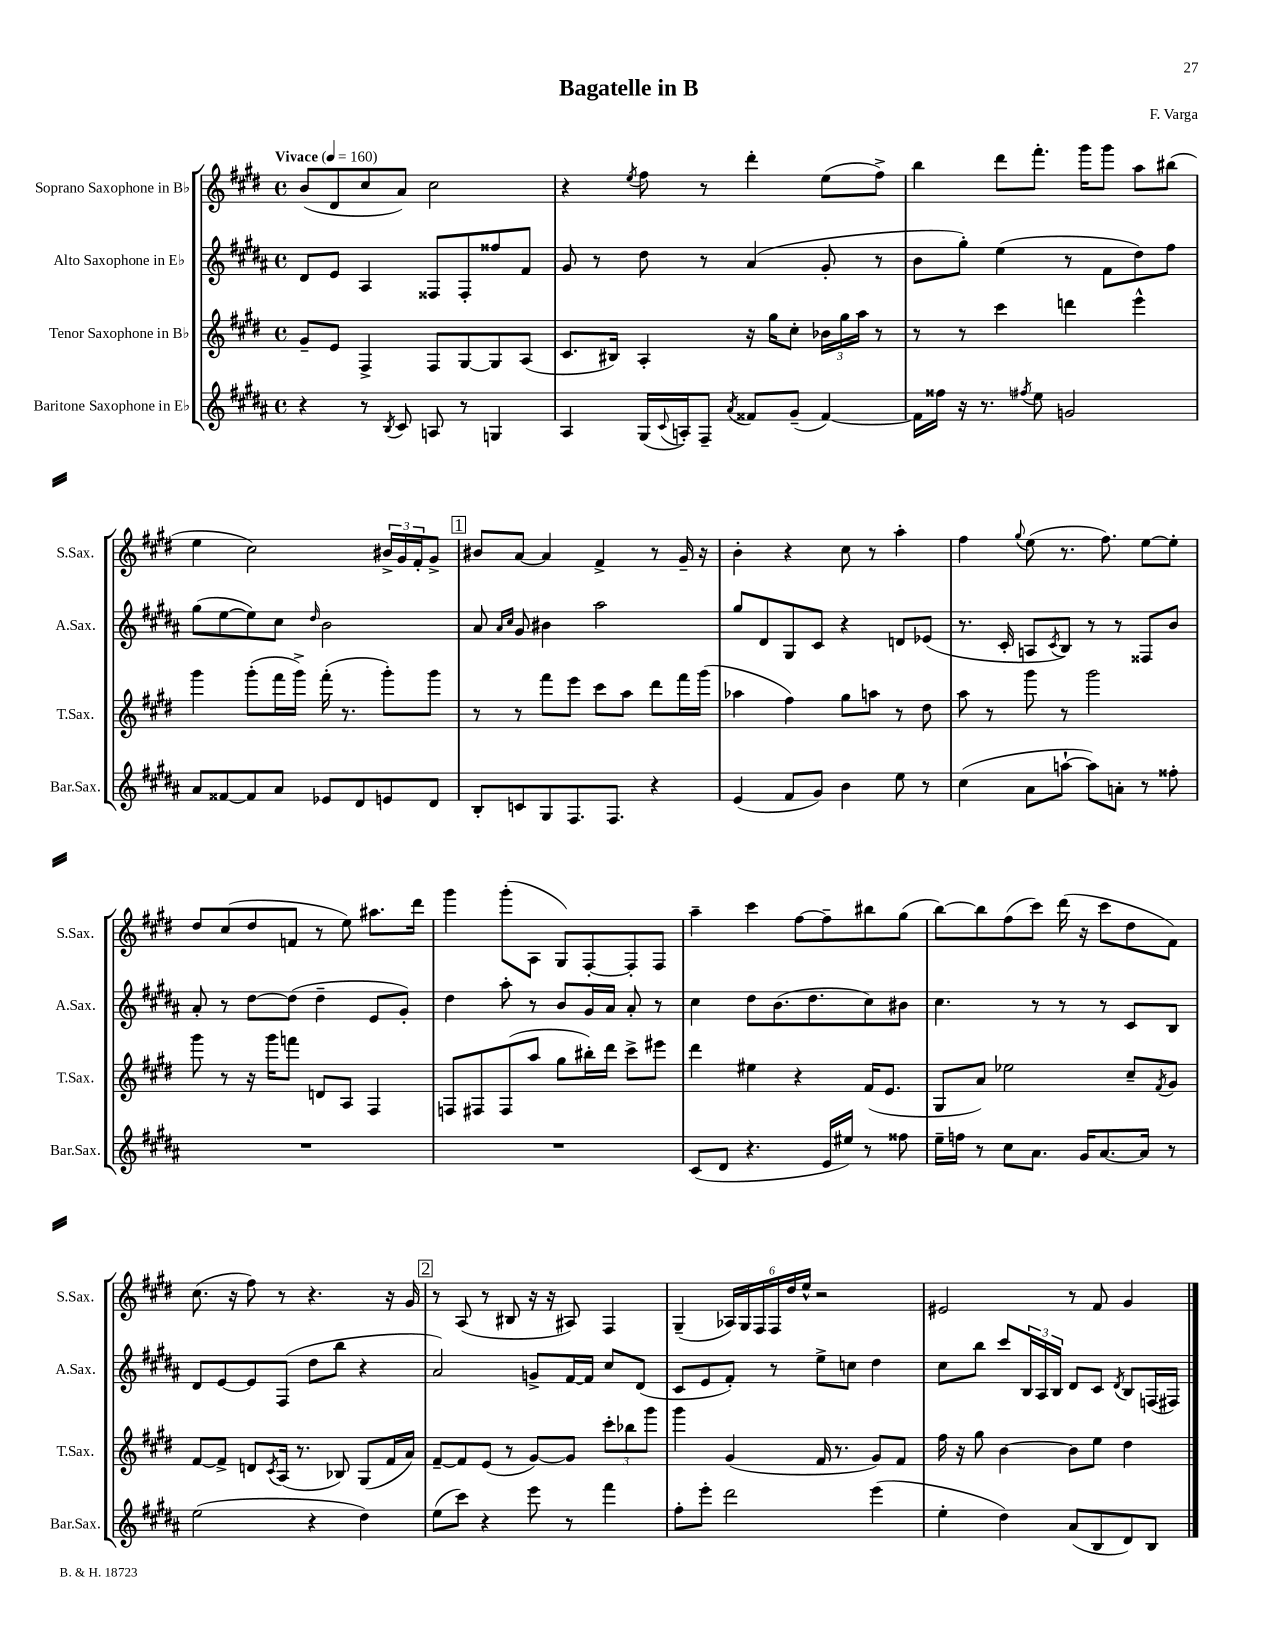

**kern	**kern	**kern	**kern
*part4	*part3	*part2	*part1
*staff4	*staff3	*staff2	*staff1
*I"Baritone Saxophone in E♭	*I"Tenor Saxophone in B♭	*I"Alto Saxophone in E♭	*I"Soprano Saxophone in B♭
*I'Bar.Sax.	*I'T.Sax.	*I'A.Sax.	*I'S.Sax.
*clefG2	*clefG2	*clefG2	*clefG2
*k[f#c#g#d#a#]	*k[f#c#g#d#]	*k[f#c#g#d#a#]	*k[f#c#g#d#]
*M4/4	*M4/4	*M4/4	*M4/4
*met(c)	*met(c)	*met(c)	*met(c)
*MM160	*MM160	*MM160	*MM160
=1	=1	=1	=1
!	!	!	!LO:TX:a:B:t=Vivace
4r	8g#~/L	8d#/L	(8b/L
.	8e/J	8e/J	8d#/
8r	4F#^/	4A#/	8cc#/
8qB/	.	.	.
8c#/	.	.	8a/J)
8An/	8F#/L	8F##X/L	2cc#\
8r	[8G#/	8F##'/	.
4Gn/	8G#/]	8ff##X/	.
.	(8A/J	8f#/J	.
=2	=2	=2	=2
4A#/	8.c#/L	8g#/	4r
.	.	8r	.
.	16B#X/Jk)	.	.
.	.	.	8qee/
(16G#/LL	4A'/	8dd#\	8ff#\
8qqc#/	.	.	.
16An'/J)	.	.	.
8F#~/J	.	8r	8r
8qa#/	.	.	.
8f##X/L	16r	(4a#/	4ddd#'\
.	16gg#\KL	.	.
(8g#~/J	8cc#'\J	.	.
[4f##/)	24b-X\LL	8g#'/	(8ee\L
.	24gg#\	.	.
.	24aa\JJ	.	.
.	8r	8r	8ff#^\J)
=3	=3	=3	=3
16f##\LL]	8r	8b\L	4bb\
16ff##X\JJ	.	.	.
16r	8r	8gg#'\J)	.
8.r	.	.	.
.	4ccc#\	(4ee\	8ddd#\L
8qff#X/	.	.	.
8ee\	.	.	8.fff#'\J
2gn/	4dddn\	8r	.
.	.	.	16ggg#\KL
.	.	8f#\L	8ggg#\J
.	4eee^^\	8dd#\)	8aa\L
.	.	8ff#\J	(8bb#X\J
!!LO:LB:g=z
=4	=4	=4	=4
8a#/L	4ggg#\	(8gg#\L	4ee\
[8f##X/	.	[8ee\	.
8f##/]	(8ggg#'\L	8ee\])	2cc#\)
8a#/J	16fff#\L	8cc#\J	.
.	16ggg#^\JJ)	.	.
.	.	16qqdd#/	.
8e-X/L	(16fff#'\	2b\	.
.	8.r	.	.
8d#/	.	.	.
8en/	8ggg#'\L)	.	24b#X^/LL
.	.	.	24g#/
.	.	.	24f#'/J
8d#/J	8ggg#\J	.	8g#^/J
!!LO:REH:place=s1:t=1
=5	=5	=5	=5
8B'/L	8r	8a#/	8b#X/L
.	.	16qqa#/LL	.
.	.	16qqcc#/JJ	.
8cn/	8r	8g#/	[8a/J
8G#/	8fff#\L	4b#X\	4a/]
8.F#/	8eee\J	.	.
.	8ccc#\L	2aa#\	4f#^/
8.F#/J	.	.	.
.	8aa\J	.	.
4r	8ddd#\L	.	8r
.	16fff#\L	.	16g#~/
.	(16ggg#\JJ	.	16r
=6	=6	=6	=6
(4e/	4aa-X\	8gg#/L	4b'\
.	.	8d#/	.
8f#/L	4ff#\)	8G#/	4r
8g#/J)	.	8c#/J	.
4b\	8gg#\L	4r	8cc#\
.	8aan\J	.	8r
8ee\	8r	8dn/L	4aa'\
8r	8dd#\	(8e-X/J	.
=7	=7	=7	=7
(4cc#\	8aa\	8.r	4ff#\
.	8r	.	.
.	.	16c#'/	.
.	.	.	8qqgg#/
8a#\L	8ggg#\	8An/L	(8ee\
.	.	8qc#/	.
[8aan`\J	8r	8B/J)	8.r
8aa\L])	2ggg#\	8r	.
.	.	.	8.ff#\)
8an'\J	.	8r	.
8r	.	8F##X/L	[8ee\L
8ff##X'\	.	8b/J	8ee'\J]
!!LO:LB:g=z
=8	=8	=8	=8
1r	8ggg#\	8a#'/	8dd#/L
.	8r	8r	(8cc#/
.	16r	[8dd#\L	8dd#/
.	16ggg#\KL	.	.
.	8fffn\J	(8dd#\J]	8fn/J
.	8dn/L	4dd#~\	8r
.	8A/J	.	8ee\)
.	4F#/	8e/L	8.aa#X\L
.	.	8g#'/J)	.
.	.	.	16ddd#\Jk
=9	=9	=9	=9
1r	8Fn/L	4dd#\	4ggg#\
.	8F#X/	.	.
.	(8F#/	8aa#'\	(8ggg#'\L
.	8aa/J	8r	8A\J
.	8gg#\L	8b/L	8G#/L)
.	16bb#X'\L)	16g#/L	[8F#'/
.	16ddd#\JJ	16a#/JJ	.
.	8ccc#^\L	8a#'/	8F#'/]
.	8eee#X\J	8r	8F#/J
=10	=10	=10	=10
(8c#/L	4ddd#\	4cc#\	4aa~\
8d#/J	.	.	.
4.r	4ee#X\	8dd#\L	4ccc#\
.	.	(8.b\	.
.	4r	.	[8ff#\L
.	.	8.dd#\	.
16e/LL	.	.	8ff#~\]
16ee#X/JJ)	.	.	.
8r	(16f#/KL	8cc#\)	8bb#X\
.	8.e/J	.	.
8ff##X\	.	8b#X\J	(8gg#\J
=11	=11	=11	=11
16ee~\LL	8G#/L	4.cc#\	[8bb\L)
16ffn\JJ	.	.	.
8r	8a/J)	.	8bb\]
8cc#\L	2ee-X\	.	(8ff#\
8.a#\J	.	8r	8ccc#\J)
.	.	8r	(16ddd#\
16g#/KL	.	.	16r
[8.a#/	.	8r	8ccc#\L
.	8cc#~/L	8c#/L	8dd#\
16a#/Jk]	.	.	.
.	8qf#/	.	.
8r	8g#/J	8B/J	8f#\J)
!!LO:LB:g=z
=12	=12	=12	=12
(2ee\	[8f#/L	8d#/L	(8.cc#\
.	8f#^/J]	[8e/	.
.	.	.	16r
.	8dn/L	8e/]	8ff#\)
.	8qc#/	.	.
.	(16A/Jk	(8F#/J	8r
.	8.r	.	.
4r	.	8dd#\L	4.r
.	8B-X/)	8bb\J	.
4dd#\)	(8G#/L	4r	.
.	16f#/L	.	16r
.	16a/JJ)	.	16g#/
!!LO:REH:place=s1:t=2
=13	=13	=13	=13
(8ee\L	[8f#~/L	2a#/)	8r
8ccc#\J)	8f#/]	.	(8A/
4r	(8e/J	.	8r
.	8r	.	8B#X/
8eee\	[8g#/L)	8gn^/L	16r
.	.	.	16r
8r	8g#/J]	[16f#/L	8A#X/)
.	.	16f#/JJ]	.
4fff#\	12ccc#'\L	8cc#/L	4F#/
.	12bb-X\	.	.
.	.	(8d#/J	.
.	12ggg#\J	.	.
=14	=14	=14	=14
8ff#'\L	4ggg#\	8c#/L	(4G#~/
8eee'\J	.	8e/	.
2ddd#\	(4g#/	8f#'/J)	24A-X/LL)
.	.	.	24G#/
.	.	.	24F#/
.	.	8r	24F#/
.	.	.	24dd#/
.	.	.	24ee^^/JJ
.	16f#/	8ee^\L	2r
.	8.r	.	.
.	.	8ccn\J	.
(4eee\	8g#/L)	4dd#\	.
.	8f#/J	.	.
=15	=15	=15	=15
4ee'\	16ff#\	8cc#\L	2e#X/
.	16r	.	.
.	8gg#\	8bb\J	.
4dd#\)	[4b\	8ccc#/L	.
.	.	24B/L	.
.	.	24A#/	.
.	.	24B/JJ	.
(8a#/L	8b\L]	8d#/L	8r
8B/	8ee\J	8c#/J	8f#/
.	.	8qd#/	.
8d#/)	4dd#\	8B/L	4g#/
8B/J	.	(16Fn/L	.
.	.	16F#X/JJ)	.
==	==	==	==
*-	*-	*-	*-
